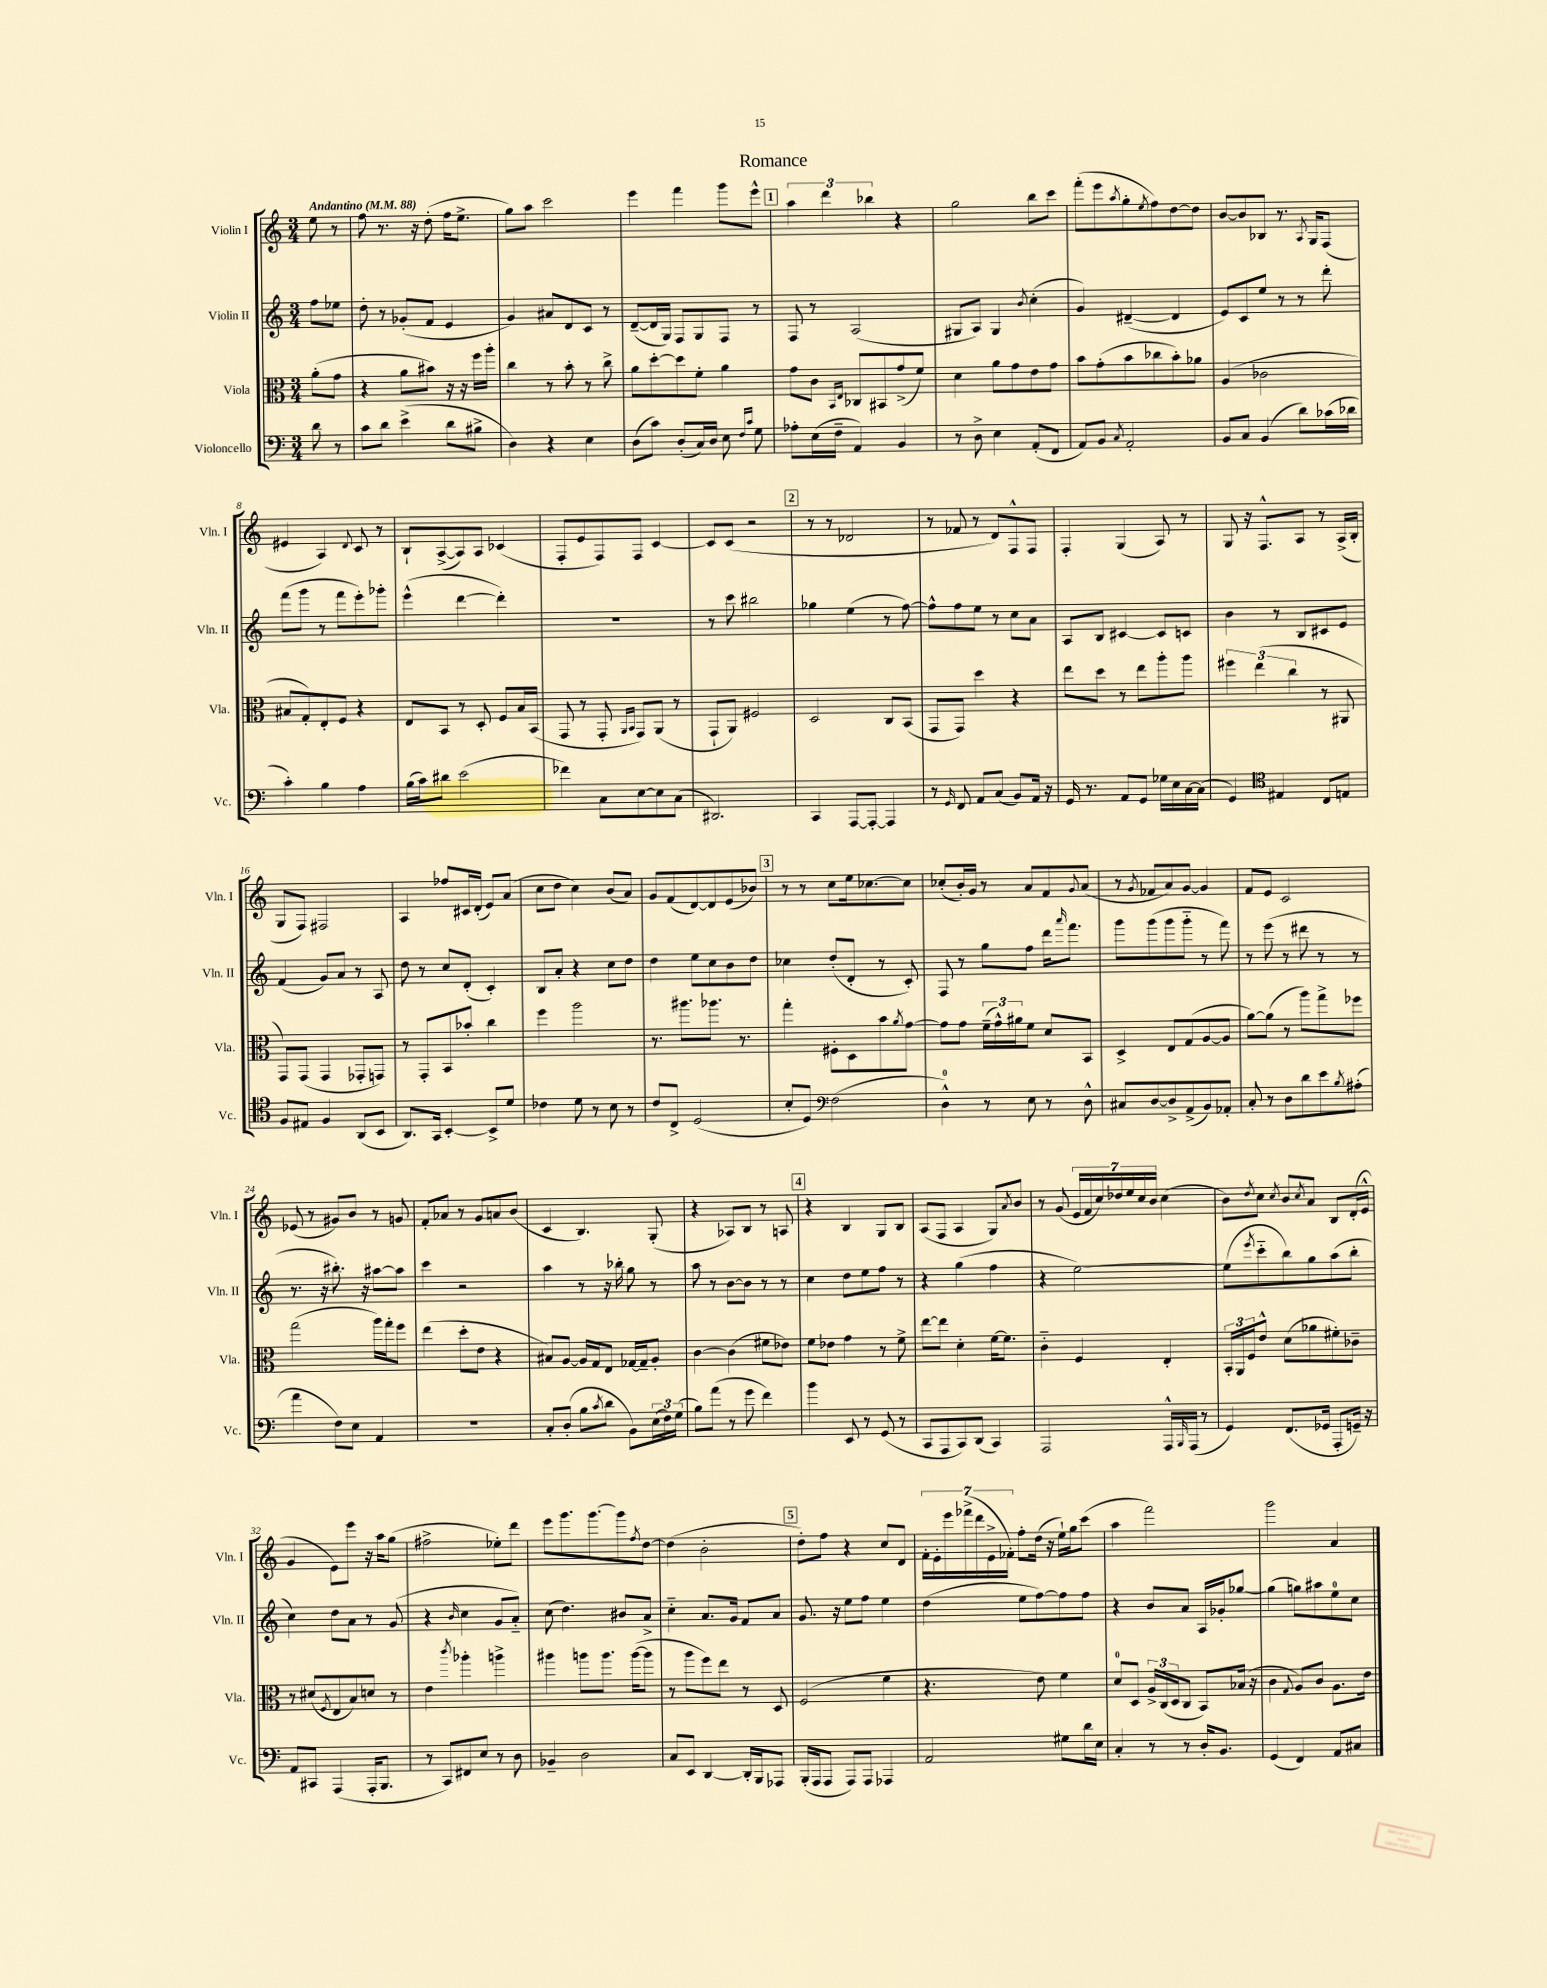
\header { title = "Romance" }
<<
\new StaffGroup <<
\new Staff = "s0" \with { instrumentName = "Violin I" shortInstrumentName = "Vln. I" } {
    \clef treble \key c \major \numericTimeSignature \time 3/4 \partial 4 \tempo "Andantino" 4 = 88
    e''8 r8 |
    f''8 r8. r16 d''8-.( f''16 e''8.-> |
    g''8) a''8 c'''2 |
    e'''4 f'''4 g'''8 e'''8-^ |
    \mark \markup { \box "1" } \tuplet 3/2 { a''4 d'''4 bes''4 } r4 |
    g''2 b''8 c'''8 |
    f'''8-.( e'''8 \acciaccatura { a''8 } g''8-. \acciaccatura { e''8 } f''8) d''8~ d''8 |
    b'8~ b'8 bes8 r8. \acciaccatura { a8 } g16 f8( |
    eis'4 a4) \appoggiatura { d'8 } c'8 r8 |
    b8-! a8~->( a8) a8 ces'4( |
    f8-. e'8 f8) f8 c'4~ |
    c'8 c'8( r2 |
    \mark \markup { \box "2" } r8 r8 des'2 |
    r8 fes'8 r8 d'8) f8-^ f8 |
    f4-. g4( a8) r8 |
    g8 r16 f8.-^ a8 r8 a16->( b16-. |
    g8 f8) fis2 |
    a4 fes''8 cis'16 d'16-.( e'8) a'8( |
    c''8 d''8 c''4) b'8( a'8) |
    g'8 f'8( d'8~) d'8 e'8( bes'8) |
    \mark \markup { \box "3" } r8 r8 c''8 e''16 ces''8.~ ces''8 |
    ces''8-.( b'16-.) g'16 r8 a'8 f'8 \appoggiatura { g'8 } a'8( |
    r8 \acciaccatura { g'8 } fes'8 a'8) g'8~ g'4 |
    f'8 e'8 c'2 |
    ees'8( r8 gis'8) b'8 r8 g'8 |
    f'8-. aes'8 r8 g'8 a'8 b'8( |
    c'4 b4.) g8-.( |
    r4 aes8) b8 r8 a8 |
    \mark \markup { \box "4" } r4 b4 g8 b8 |
    a8( f8 a4 g8) \acciaccatura { a'8 } b'8 |
    r8 g'8( \tuplet 7/4 { e'16 f'16 c''16) des''16 e''16 c''16 b'16 } c''4( |
    b'8) \acciaccatura { d''8 } c''8 \acciaccatura { c''8 } b'8 \acciaccatura { c''8 } a'8 b8 d'16-.( e'16-^ |
    g'4 e'8) e'''8 r16 a''16 g''8( |
    fis''2-> ees''8-.) d'''8 |
    e'''8 g'''8. g'''8.~ g'''8 \acciaccatura { f''8 } d''8~ |
    d''4( b'2-. |
    \mark \markup { \box "5" } d''8-.) f''8 r4 c''8 d'8 |
    \tuplet 7/4 { f'16-. e'16-. e'''16 fes'''16->( d'''16 e'16-> fes'16-.) } f''8-. d''16( r16 e''16-!) g''16 c'''8( |
    a''4 f'''2) |
    g'''2 a'4 \bar "|." |
}
\new Staff = "s1" \with { instrumentName = "Violin II" shortInstrumentName = "Vln. II" } {
    \clef treble \key c \major \numericTimeSignature \time 3/4 \partial 4
    f''8 ees''8 |
    d''8-. r8 ges'8-.( f'8 e'4 |
    g'4) ais'8 d'8 c'8 r8 |
    d'8~--( d'16 g16) f8 g8 f8 r8 |
    \mark \markup { \box "1" } f8 r8 a2( |
    gis8 a8) gis4 \acciaccatura { b'8 } c''4-.( |
    g'4) dis'4~--( dis'4 |
    e'8) c'8 e''8 r8 r8 d'''8-. |
    f'''8( g'''8 r8 f'''8 e'''8-.) ges'''8-. |
    e'''4-^( d'''4~ d'''4-.) |
    R2. |
    r8 c'''8 bis''2 |
    \mark \markup { \box "2" } ges''4 e''4( r8 f''8~) |
    f''8-^ f''8 e''8 r8 c''8 a'8 |
    a8 b8 cis'4~ cis'8 c'8 |
    b'4 r8 b8 cis'8 e'8 |
    f'4( g'8) a'8 r8 a8 |
    d''8 r8 c''8 d'8-.( c'4-.) |
    b8 a'8-. r4 c''8 d''8 |
    d''4 e''8 c''8 b'8 d''8 |
    \mark \markup { \box "3" } ces''4 d''8-.( d'8-. r8 c'8-.) |
    f8 r8 g''8 f''8 d'''16 \grace { a'''16 } f'''8. |
    g'''8 g'''8( g'''8 g'''8-_ r8 f'''8) |
    r8 e'''8( r8 dis'''8 r8 r8 |
    r8. r16 bis''8.-.) r16 ais''8~ ais''8 |
    c'''4 r2 |
    a''4 r8 r16 bes''16-. g''8 r8 |
    a''8 r8 b'8~ b'8 r8 r8 |
    \mark \markup { \box "4" } c''4 d''8 e''8 f''8 r8 |
    r4 g''4( f''4 |
    r4 e''2~) |
    e''8( \acciaccatura { e'''8 } c'''8-_ b''8) g''8 a''8( b''8-. |
    c''4) d''8 a'8 r8 g'8( |
    r4 \grace { b'16 } c''4 g'8 a'8-_) |
    c''8( d''4.) bis'8 a'8-> |
    c''4-_ a'8. g'16 f'8 a'8 |
    \mark \markup { \box "5" } g'8. r16 e''8 f''8 e''4 |
    d''4( e''8 f''8~) f''8 f''8 |
    r4 b'8 a'8 a16 ges'16-. ges''8~ |
    ges''4( g''8) ais''8 e''8-0 c''8 \bar "|." |
}
\new Staff = "s2" \with { instrumentName = "Viola" shortInstrumentName = "Vla." } {
    \clef alto \key c \major \numericTimeSignature \time 3/4 \partial 4
    a'8-.( g'8 |
    r4 a'8 bis'8) r16 r16 f''16 a''16-. |
    c''4 r8 b'8-. r8 c''8-> |
    a'8 d''8~-. d''8 f'8-. a'4 |
    \mark \markup { \box "1" } g'8 c'8 \grace { b,16 e16 } ces8 bis,8 g'8->( f'8) |
    d'4 a'8 g'8 e'8 g'8 |
    b'8 g'8-.( b'8 ces''8 b'8-.) aes'8 |
    a4( ces'2 |
    bis8 g8-.) e8-. f8 r4 |
    e8 b,8 r8 d8-. f8 b16 b,16( |
    g,8 r8 g,8-. \grace { a,16 b,16 } g,8) a,8( r8 |
    g,8-! a,8) fis2 |
    \mark \markup { \box "2" } d2 c8 b,8( |
    g,8 g,8) d''4 r4 |
    e''8 d''8 r8 e''8 a''8-. a''8 |
    \tuplet 3/2 { fis''4 e''4( c''4 } r8 ais,8 |
    g,8) g,8( g,4 ges,8-. g,8) |
    r8 g,8-. b,8 bes'8-. c''4 |
    f''4 a''2 |
    r8. ais''8. aes''8. r8. |
    \mark \markup { \box "3" } g''4-. fis8-. d8 b'8 \acciaccatura { a'8 } g'8~ |
    g'8 g'8 \tuplet 3/2 { f'16--( g'16-^) ais'16 } f'8 d'8 b,8 |
    d4-> e8 g8( a8~ a8 |
    a'8~) a'8( r8 a''8) g''8-> fes''8 |
    g''2( a''16) g''16-. f''8 |
    e''4( d''8-. e'8 r4 |
    bis8) a8~ a16 g16 e8 ges16~ ges16-- a8-. |
    c'4~ c'4( fis'8 ees'8) |
    \mark \markup { \box "4" } f'8 ees'8 g'4 r8 f'8-> |
    e''8~ e''8 d'4-. f'16~ f'8. |
    c'4-_ f4 e4-. |
    \tuplet 3/2 { b,16-. a,16 f16 } e'8-^ d'8( aes'8 fis'8-.) ces'8-- |
    r8 dis'8( \acciaccatura { f8 } e8 b8) d'8 r8 |
    e'4 \acciaccatura { c'''8 } aes''4-. a''4-> |
    ais''4 a''8 a''8. a''16~( a''8 |
    r8 a''8 f''8) e''8 r8 d8 |
    \mark \markup { \box "5" } f2( f'4 |
    r4. e'8) f'4 |
    d'8-0 d8 \tuplet 3/2 { a16-> c16( d16 } c8 b,8) bes16( r16 |
    c'4 \appoggiatura { g8 } a8) c'8 a8. e'16 \bar "|." |
}
\new Staff = "s3" \with { instrumentName = "Violoncello" shortInstrumentName = "Vc." } {
    \clef bass \key c \major \numericTimeSignature \time 3/4 \partial 4
    d'8 r8 |
    c'8 d'8 e'4->( d'8 bis8-> |
    d4) r4 e4 |
    d8( c'8) d8-.( c16) d16 e8 \grace { f16 c'16 } g8 |
    \mark \markup { \box "1" } aes8-. e16( f16-- a,4) b,4 |
    r8 d8-> e4 a,8-.( f,8 |
    a,8) b,8 \acciaccatura { c8 } a,2-. |
    b,8 c8 b,4( d'8) ces'16( des'16 |
    c'4-.) b4 a4 |
    b16( c'16) dis'8 e'2( |
    fes'4) c8 e8~ e8 c8( |
    dis,2.) |
    \mark \markup { \box "2" } c,4 a,,8~ a,,8~-. a,,4 |
    r8 \grace { g,16 } f,8 a,8 c8( b,8) a,16 r16 |
    g,16 r8. a,8 g,8 ges16 e16 c16~ c16( |
    g,4) \clef tenor eis4 c8 e8 |
    f8 eis8 f4 a,8( b,8 |
    a,8.) g,16 b,4~-. b,8-> d'8 |
    ces'4 d'8 r8 b8 r8 |
    c'8 c8-> d2( |
    \mark \markup { \box "3" } b8-. d8) \clef bass f2( |
    d4-0-^) r8 e8 r8 d8-^ |
    cis8 d8~ d8-> a,8->( b,8) aes,8-. |
    c8-. r8 d8 d'8 e'8 \acciaccatura { b8 } ais8-.( |
    a'4 f8) e8 a,4 |
    R2. |
    c8-. d8-.( b8 \acciaccatura { c'8 } d'8 b,8) \tuplet 3/2 { e16( f16) g16( } |
    b8) a'8( r8 g'8 f'4) |
    \mark \markup { \box "4" } b'4 e,8 r8 g,8( r8 |
    c,8 a,,8 c,8) d,8( c,4) |
    a,,2 a,,16-^ \grace { b,,16 } a,,16( r8 |
    g,4) f,8.( ges,16 a,,8-. g,16--) r16 |
    a,8 cis,8 a,,4( a,,16-. b,,8. |
    r8 c,8) fis,8 e8 r8 d8 |
    bes,4-- d2 |
    c8 e,8 d,4~ d,16-. b,,16 aes,,8 |
    \mark \markup { \box "5" } b,,16-.( a,,16 a,,8 a,,8) a,,8 aes,,4 |
    a,2 gis8 d'16 e16 |
    c4-. r8 r8 d16-. b,8. |
    g,4( f,4) a,8 cis8 \bar "|." |
}
>>
>>
